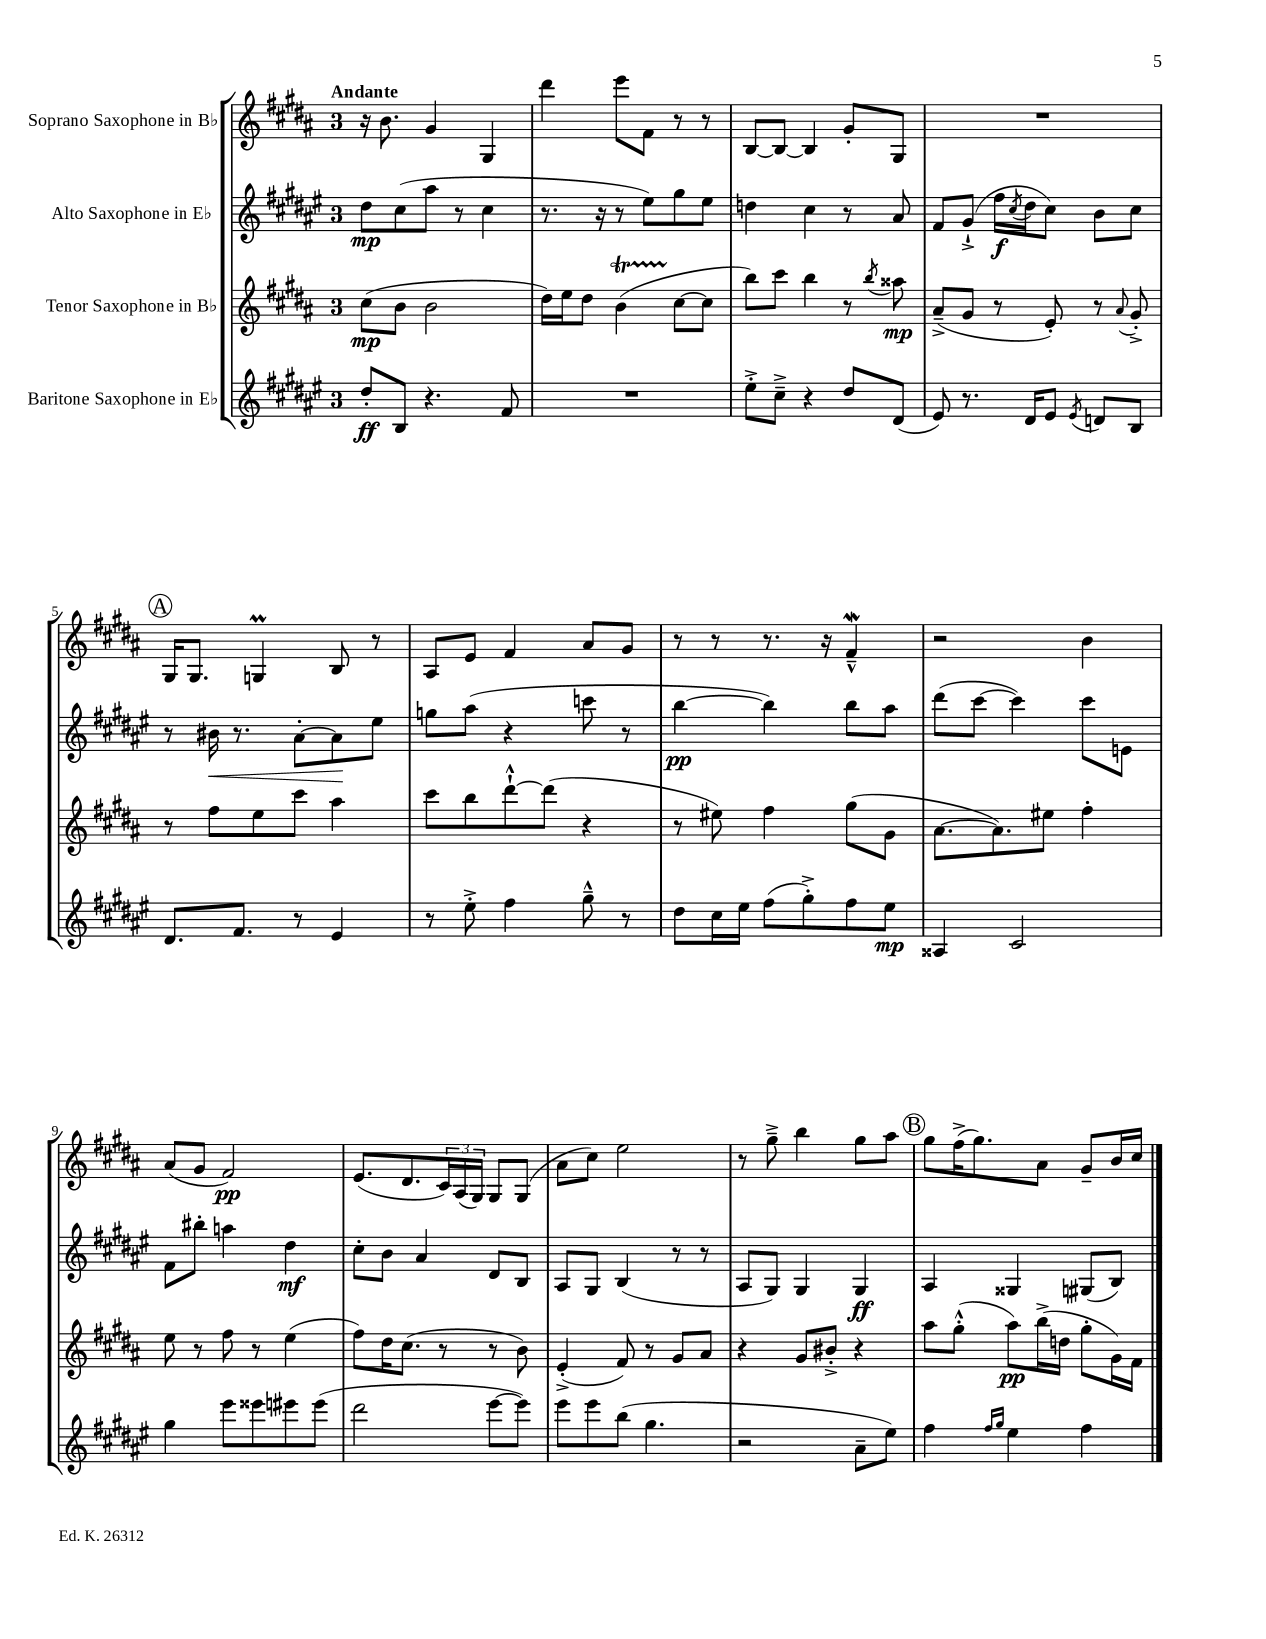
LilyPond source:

<<
\new StaffGroup <<
\new Staff = "s0" \with { instrumentName = "Soprano Saxophone in Bb" } {
    \clef treble \key b \major \once \override Staff.TimeSignature.style = #'single-digit \time 3/4 \tempo "Andante"
    r16 b'8. gis'4 gis4 |
    dis'''4 e'''8 fis'8 r8 r8 |
    b8~ b8~ b4 gis'8-. gis8 |
    R2. |
    \mark \markup { \circle "A" } gis16 gis8. g4\prall b8 r8 |
    ais8 e'8 fis'4 ais'8 gis'8 |
    r8 r8 r8. r16 fis'4---^\mordent |
    r2 b'4 |
    ais'8( gis'8 fis'2\pp) |
    e'8.( dis'8. \tuplet 3/2 { cis'16) ais16( gis16) } gis8 gis8( |
    ais'8 cis''8) e''2 |
    r8 gis''8---> b''4 gis''8 ais''8 |
    \mark \markup { \circle "B" } gis''8 fis''16->( gis''8.) ais'8 gis'8-- b'16 cis''16 \bar "|." |
}
\new Staff = "s1" \with { instrumentName = "Alto Saxophone in Eb" } {
    \clef treble \key fis \major \once \override Staff.TimeSignature.style = #'single-digit \time 3/4
    dis''8\mp cis''8( ais''8 r8 cis''4 |
    r8. r16 r8 eis''8) gis''8 eis''8 |
    d''4 cis''4 r8 ais'8 |
    fis'8 gis'8-!->( fis''16\f \acciaccatura { cis''8 } dis''16 cis''8) b'8 cis''8 |
    \mark \markup { \circle "A" } r8 bis'16\< r8. ais'8~-. ais'8\! eis''8 |
    g''8 ais''8( r4 c'''8 r8 |
    b''4~\pp b''4) b''8 ais''8 |
    dis'''8( cis'''8~ cis'''4) cis'''8 e'8 |
    fis'8 bis''8-. a''4 dis''4\mf |
    cis''8-. b'8 ais'4 dis'8 b8 |
    ais8 gis8 b4( r8 r8 |
    ais8 gis8) gis4 gis4\ff |
    \mark \markup { \circle "B" } ais4 gisis4 gis8( b8) \bar "|." |
}
\new Staff = "s2" \with { instrumentName = "Tenor Saxophone in Bb" } {
    \clef treble \key b \major \once \override Staff.TimeSignature.style = #'single-digit \time 3/4
    cis''8\mp( b'8 b'2 |
    dis''16) e''16 dis''8 b'4\startTrillSpan( cis''8~\stopTrillSpan cis''8 |
    b''8) cis'''8 b''4 r8 \acciaccatura { b''8 } aisis''8\mp |
    ais'8--->( gis'8 r8 e'8-.) r8 \appoggiatura { ais'8 } gis'8-.-> |
    \mark \markup { \circle "A" } r8 fis''8 e''8 cis'''8 ais''4 |
    cis'''8 b''8 dis'''8~-!-^ dis'''8( r4 |
    r8 eis''8) fis''4 gis''8( gis'8 |
    ais'8.~ ais'8.) eis''8 fis''4-. |
    e''8 r8 fis''8 r8 e''4( |
    fis''8) dis''16 cis''8.( r8 r8 b'8) |
    e'4-.->( fis'8) r8 gis'8 ais'8 |
    r4 gis'8 bis'8-.-> r4 |
    \mark \markup { \circle "B" } ais''8 gis''8-.-^( ais''8\pp) b''16->( d''16 gis''8-. gis'16) fis'16 \bar "|." |
}
\new Staff = "s3" \with { instrumentName = "Baritone Saxophone in Eb" } {
    \clef treble \key fis \major \once \override Staff.TimeSignature.style = #'single-digit \time 3/4
    dis''8-.\ff b8 r4. fis'8 |
    R2. |
    eis''8-.-> cis''8---> r4 dis''8 dis'8( |
    eis'8) r8. dis'16 eis'8 \acciaccatura { eis'8 } d'8 b8 |
    \mark \markup { \circle "A" } dis'8. fis'8. r8 eis'4 |
    r8 eis''8-.-> fis''4 gis''8---^ r8 |
    dis''8 cis''16 eis''16 fis''8( gis''8-.->) fis''8 eis''8\mp |
    aisis4 cis'2 |
    gis''4 eis'''8 eisis'''8 eis'''8 eis'''8( |
    dis'''2 eis'''8~ eis'''8) |
    eis'''8 eis'''8 b''8( gis''4. |
    r2 ais'8-- eis''8) |
    \mark \markup { \circle "B" } fis''4 \grace { fis''16 gis''16 } eis''4 fis''4 \bar "|." |
}
>>
>>
